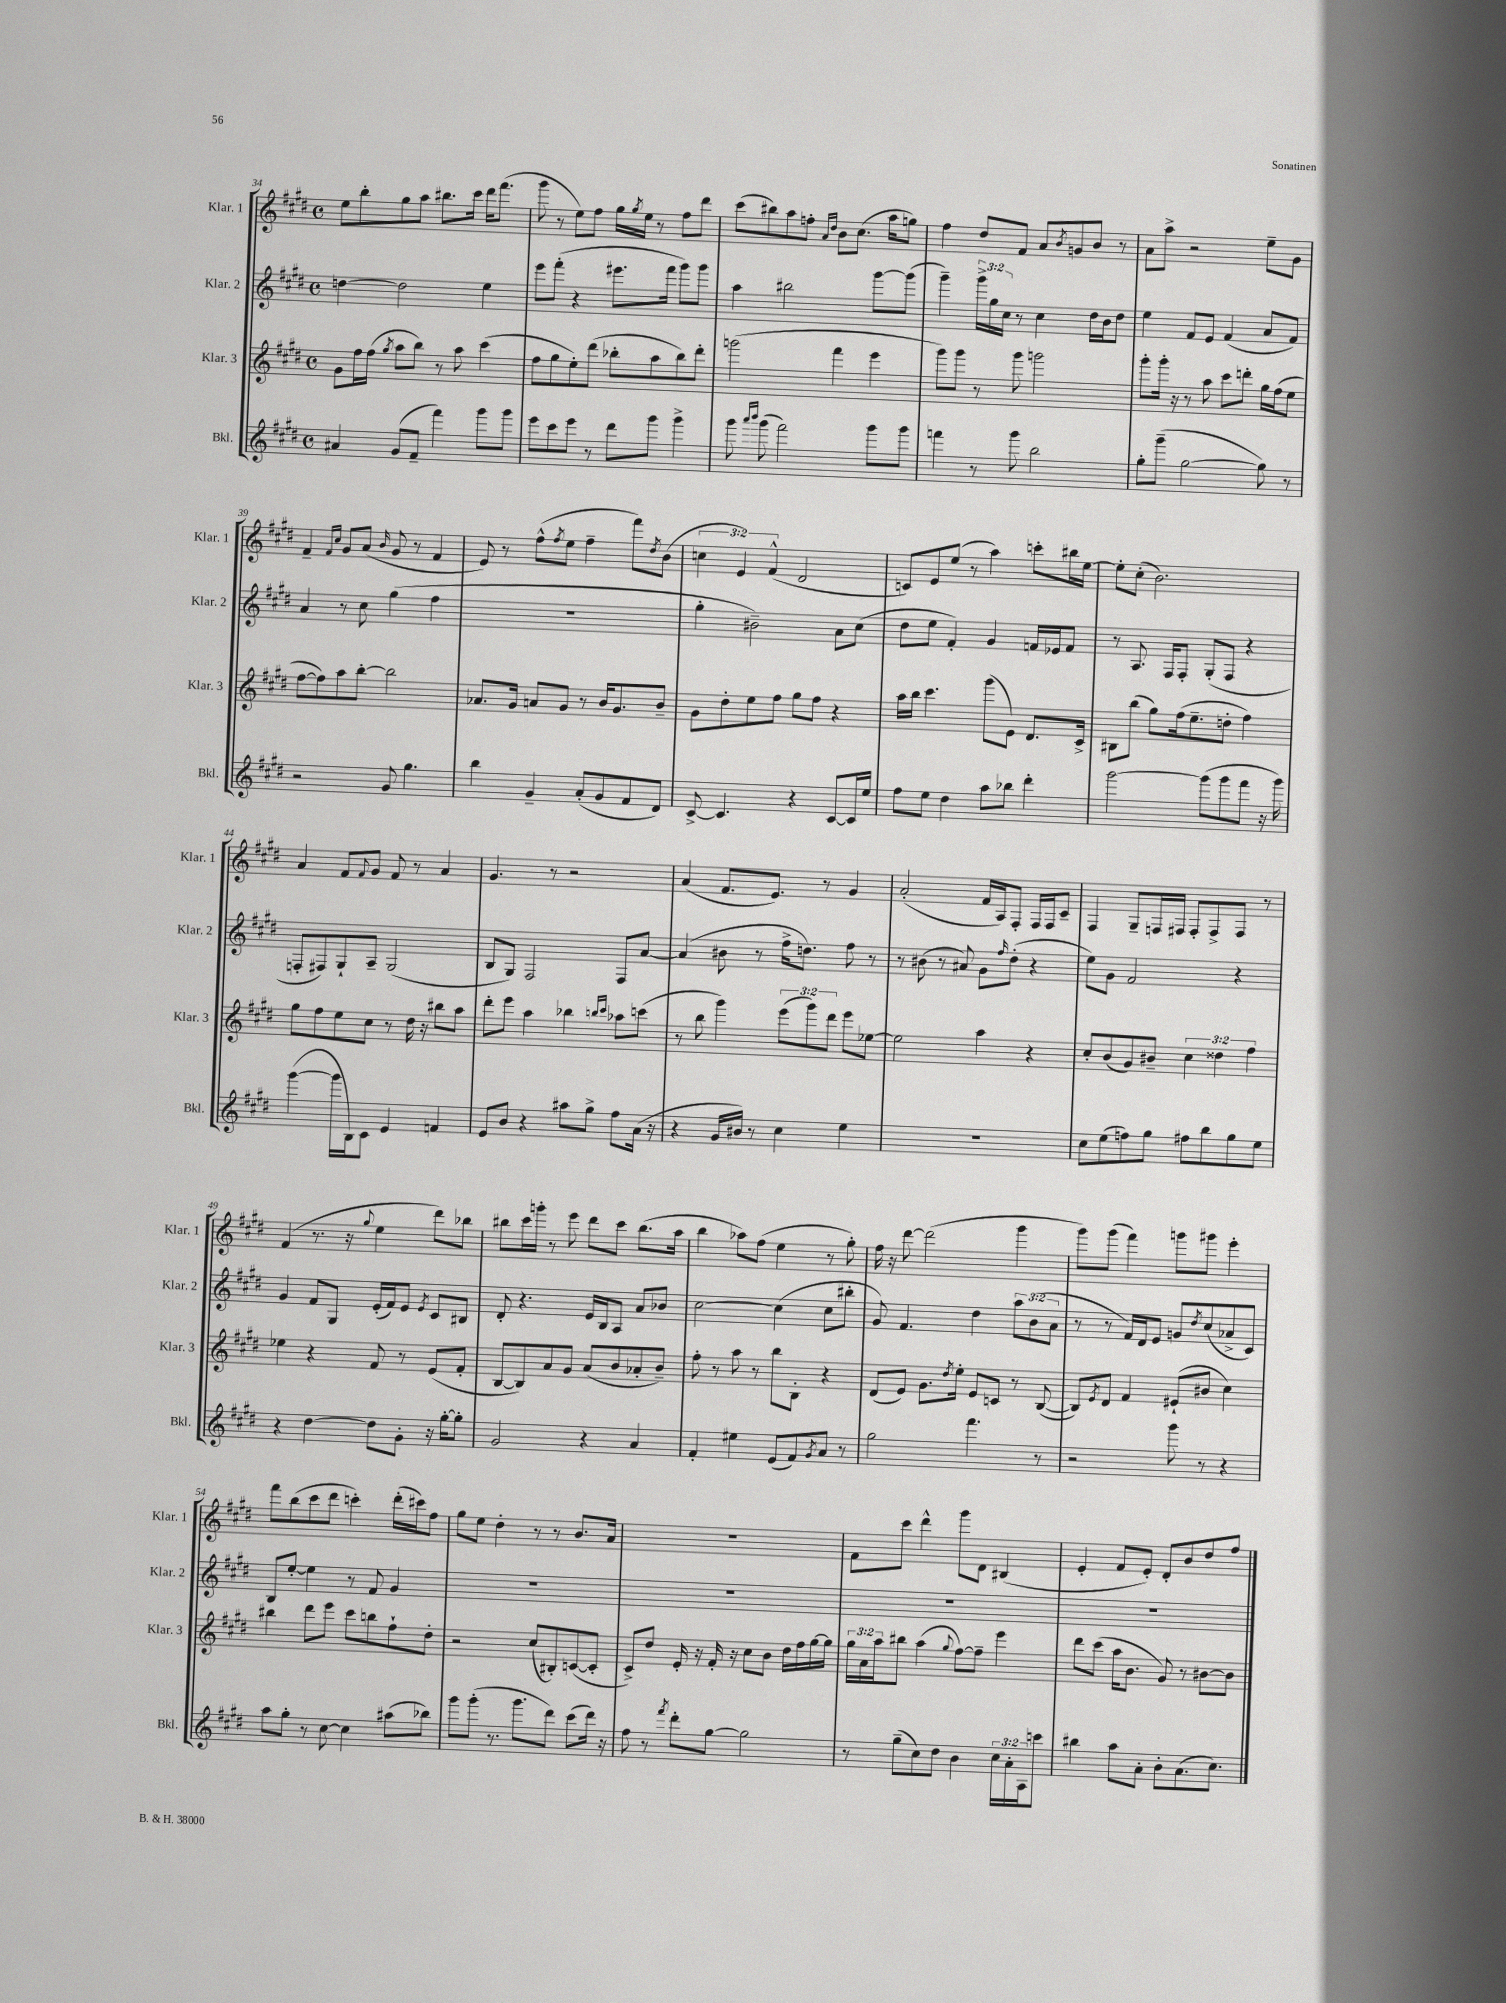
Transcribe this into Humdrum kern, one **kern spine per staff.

**kern	**kern	**kern	**kern
*part4	*part3	*part2	*part1
*staff4	*staff3	*staff2	*staff1
*I"Bkl.	*I"Klar. 3	*I"Klar. 2	*I"Klar. 1
*I'Bkl.	*I'Klar. 3	*I'Klar. 2	*I'Klar. 1
*clefG2	*clefG2	*clefG2	*clefG2
*k[f#c#g#d#]	*k[f#c#g#d#]	*k[f#c#g#d#]	*k[f#c#g#d#]
*M4/4	*M4/4	*M4/4	*M4/4
*met(c)	*met(c)	*met(c)	*met(c)
=34	=34	=34	=34
4a#X/	8g#\L	[4ddn\	8ee\L
.	16ff#\L	.	8bb'\
.	(16ff#\JJ	.	.
.	8qgg#/	.	.
(8g#/L	8aa\L	2dd\]	8gg#\
8f#~/J	8bb\J)	.	8aa\J
4fff#\)	8r	.	8.bb#X\L
.	8aa\	.	.
.	.	.	16ccc#\Jk
8ggg#\L	(4ccc#\	4ee\	16ddd#\KL
.	.	.	(8.fff#\J
8ggg#\J	.	.	.
=35	=35	=35	=35
8eee\L	8ff#\L	8eee\L	8ggg#\
8ccc#\	8gg#\	(8fff#'\J	8r
8eee\J	8ee'\)	4r	8ee\L)
8r	(8ddd#\J	.	8ff#\J
8ddd#\L	8bb-X'\L	8.eee#X\L	16gg#\LL
.	.	.	8qgg#/
.	.	.	16ee\JJ
8ggg#\J	8aa\	.	8r
.	.	16fff#\Jk	.
4ggg#^\	8bb-\)	8ggg#\L)	8ff#\L
.	8ddd#'\J	8ggg#\J	8ddd#\J
=36	=36	=36	=36
8ggg#\	(2gggn\	4aa\	(8ccc#\L
16qqaaa/LL	.	.	.
16qqbbb/JJ	.	.	.
(8ggg#\	.	.	8bb#X\)
2fff#\)	.	2bb#X\	8aa\
.	.	.	8ffn'\J
.	.	.	16qqa/LL
.	.	.	16qqdd#/JJ
.	4fff#\	.	8b\L
.	.	.	(8.cc#\J
8ggg#\L	4eee\	[8ggg#\L	.
.	.	.	16aa\KL
8ggg#\J	.	(8ggg#\J]	8ggn\J)
=37	=37	=37	=37
4fffn\	8ggg#\L)	4ggg#~\)	4ff#\
.	8ggg#\J	.	.
8r	8r	24ggg#^\LL	8dd#/L
.	.	24gg#\	.
.	.	24cc#\JJ	.
8ggg#\	8ggg#\	8r	8f#/J
2bb\	2gggn\	4cc#\	8a/L
.	.	.	8qb/
.	.	.	8gn/
.	.	16dd#\LL	8b/J
.	.	16b\J	.
.	.	8dd#\J	8r
=38	=38	=38	=38
8gg#'\L	8ggg#'\L	4ee\	8a\L
(8ggg#~\J	16ggg#'\Jk	.	8aa^\J
.	16r	.	.
[2gg#\	8r	8f#/L	2r
.	8aa\	8e/J	.
.	8ccc#\L	(4f#/	.
.	8dddn'\J	.	.
8gg#\])	16gg#\LL	8a/L	8ee~\L
.	(16ff#\J	.	.
8r	8ee\J	8f#/J)	8g#\J
!!LO:LB:g=z
=39	=39	=39	=39
2r	[8ff#\L	4a/	4f#~/
.	8ff#\])	.	.
.	.	.	16qqf#/LL
.	.	.	16qqcc#/JJ
.	8aa\	8r	8g#/L
.	[8bb'\J	8cc#\	(8a/J
.	.	.	16qqb/
8g#/	2bb\]	(4gg#\	8g#/
4.gg#\	.	.	8r
.	.	4ff#\	4f#/
=40	=40	=40	=40
4bb\	8.a-X/L	1r	8e/)
.	.	.	8r
.	16g#/Jk	.	.
4g#~/	8an/L	.	(8ff#^^\L
.	.	.	8qff#/
.	8g#/J	.	8ee\J
(8a'/L	8r	.	4ff#~\
8g#/	16b/KL	.	.
.	8.g#/	.	.
8f#/	.	.	8fff#\L)
.	.	.	8qdd#/
8d#/J)	8b~/J	.	(8b\J
=41	=41	=41	=41
[8c#^/	8g#\L	4gg#'\	6ccn\
4.c#/]	8dd#'\	.	.
.	.	.	6e/)
.	8ee\	2b#X~\)	.
.	.	.	(6f#^^/
.	8ff#\J	.	.
4r	8gg#\L	.	2d#/
.	8ff#\J	.	.
[8c#/L	4r	8a\L	.
16c#/L]	.	(8cc#\J	.
16ee/JJ	.	.	.
=42	=42	=42	=42
8ff#\L	16aa\LL	8dd#\L	8cn/L)
.	16bb\JJ	.	.
8ee\J	4.ccc#\	8ee\J	8e/
4dd#\	.	4f#'/)	(8ee/J
.	.	.	8r
8aa\L	(8ggg#\L	4g#/	4aa\)
8bb-X\J	8e\J)	.	.
4ddd#'\	8.d#/L	16fn/LL	8cccn'\L
.	.	16e-X/J	.
.	.	8f/J	16bb#X\L
.	16c#^/Jk	.	[16ee\JJ
=43	=43	=43	=43
[2ggg#\	8B#X\L	8r	8ee'\L]
.	(8bb\J	8.A/	(8cc#'\J
.	8gg#\L)	.	2.b\)
.	.	16F#/KL	.
.	(16ff#\k	8F#'/J	.
.	8.ee~\	.	.
(8ggg#\L]	.	(8G#'/L	.
8ggg#\	8ddn'\J	8F#/J	.
8fff#\J	4ff#\)	4r	.
16r	.	.	.
16ggg#\)	.	.	.
!!LO:LB:g=z
=44	=44	=44	=44
([4ggg#\	8gg#\L	8Fn'/L	4a/
.	8ff#\	8F#X/)	.
16ggg#\LL]	8ee\	8G#`/	8f#/L
16B\J)	.	.	.
.	.	.	8qqf#/
8c#\J	8cc#\J	8A~/J	8g#/J
4e/	8r	(2G#/	8f#/
.	16dd#\	.	8r
.	16r	.	.
4fn/	8bb#X\L	.	4a/
.	8aa\J	.	.
=45	=45	=45	=45
8e/L	8ddd#'\L	8B/L	4.g#/
8b/J	8eee\J	8G#/J)	.
4r	4aa\	2F#/	.
.	.	.	8r
8aa#X\L	4bb-X\	.	2r
8gg#^\J	.	.	.
.	16qqbbn/LL	.	.
.	16qqccc#/JJ	.	.
8ff#\L	8aa-X\L	8F#/L	.
(16a\Jk	(8cccn\J	[8a/J	.
16r	.	.	.
=46	=46	=46	=46
4r	8r	(4a/]	(4a/
.	8bb\	.	.
16g#/LL	4ggg#\)	8b#X\	8.f#/L
16b#X/JJ)	.	.	.
8r	.	8r	.
.	.	.	8.e/J)
4cc#\	(12eee\L	16ff#^\KL	.
.	.	8.ddn\J)	.
.	12ggg#\)	.	.
.	.	.	8r
.	12ddd#\J	.	.
4ee\	8eee\L	8ff#\	4g#/
.	[8ee-X\J	8r	.
=47	=47	=47	=47
1r	2ee-\]	8r	(2a'/
.	.	(8b#X\	.
.	.	8r	.
.	.	8a#X/)	.
.	4aa\	8g#\L	16f#/LL
.	.	.	16A/J)
.	.	16qqff#/	.
.	.	(8dd#'\J	8F#'/J
.	4r	4r	16F#/LL
.	.	.	16F#/J
.	.	.	8c#~/J
=48	=48	=48	=48
8cc#\L	8cc#'/L	8ee\L)	4F#/
(8ee\	(8b/	8g#\J	.
8ffn\)	8g#/)	2f#/	8G#~/L
8gg#\J	8b#X~/J	.	16Fn/L
.	.	.	16F#X/JJ
8ff#X\L	6cc#\	.	8F#'/L
8bb\	.	.	8F#^/
.	6dd##X\	.	.
8gg#\	.	4r	8F#/J
.	6ff#\	.	.
8ee\J	.	.	8r
!!LO:LB:g=z
=49	=49	=49	=49
4r	4ee-X\	4g#/	(4f#/
[4dd#\	4r	8f#/L	8.r
.	.	8G#/J	.
.	.	.	16r
.	.	.	8qqgg#/
8dd#\L]	8f#/	(16e'/LL	4ee\
.	.	16f#/J)	.
8g#'\J	8r	8e/J	.
.	.	8qe/	.
16r	(8e/L	8c#/L	8ddd#\L)
[16gg#'\KL	.	.	.
8gg#'\J]	8f#'/J	8B#X/J	8bb-X\J
=50	=50	=50	=50
2g#/	[8B/L	8d#'/	8bb#X\L
.	8B/])	4.r	16ccc#\L
.	.	.	16gggn'\JJ
.	8a/	.	8r
.	8g#/J	.	8eee\
4r	(8a/L	16e/LL	8ddd#\L
.	.	16B/J	.
.	8b/	8A/J	8ccc#\J
4a/	8a-X'/	8a/L	(8.bb#\L
.	8b~/J)	8b-X/J	.
.	.	.	16aa\Jk
=51	=51	=51	=51
4f#'/	8ff#'\	[2cc#\	4bb\
.	8r	.	.
4ee#X\	8aa\	.	8aa-X\L)
.	8r	.	(8ff#\J
(8e/L	8bb\L	(4cc#\]	4ee\
8f#/)	8B'\J	.	.
8qg#/	.	.	.
8a/J	4r	8cc#\L	8r
8r	.	8bb#X'\J	8gg#'\)
=52	=52	=52	=52
2gg#\	(8d#/L	8g#/)	16ff#\
.	.	.	16r
.	8e/J)	4.f#/	[8ddd#\
.	8.g#\L	.	(2ddd#\]
.	8qdd#/	.	.
.	16ee'\Jk	.	.
4.fff#\	8e/L	4dd#\	.
.	8cn/J	.	.
.	8r	12aa\L	4ggg#\
.	.	(12b\	.
8r	([8B/	.	.
.	.	12a\J	.
=53	=53	=53	=53
2r	8B/L])	8r	8ggg#\L)
.	8qe/	.	.
.	8d#/J	8r	(8ggg#\J
.	4f#/	16f#/LL)	4fff#\)
.	.	16d#/J	.
.	.	8e/J	.
8ggg#\	(8e#X`/L	8gn/L	8gggn\L
.	.	8qdd#/	.
8r	8b#X/J	(8cc#/	8ggg#X\J
4r	4cc#\)	8a-X^/	4eee'\
.	.	8c#/J)	.
!!LO:LB:g=z
=54	=54	=54	=54
8aa\L	4bb#X\	8B/L	8fff#\L
8gg#'\J	.	[8ee'/J	(8bb\
8r	8ddd#\L	4ee\]	8ccc#\
[8cc#\	8eee\J	.	8ddd#\J
4cc#\]	8ccc#\L	8r	4cccn'\)
.	8bbn\	8f#/	.
(8aa#X\L	8ff#`\	4g#/	(16ddd#'\LL
.	.	.	16ccc#X\J)
8bb-X\J)	8dd#'\J	.	8ff#\J
=55	=55	=55	=55
8ggg#\L	2r	1r	8gg#\L
(8ggg#'\J	.	.	8ee\J
8.r	.	.	4dd#'\
8.ggg#\L	.	.	.
.	(8cc#/L	.	8r
8ddd#\J)	8B#X'/)	.	8r
(8ccc#\L	([8cn/	.	8.b/L
16ddd#\Jk)	8c'/J]	.	.
16r	.	.	16a/Jk
=56	=56	=56	=56
8ff#\	8c#^/L)	1r	1r
8r	8dd#/J	.	.
8qfff#/	.	.	.
8ddd#'\L	16e'/	.	.
.	16r	.	.
[8gg#\J	16f#'/	.	.
.	16r	.	.
2gg#\]	8cc#\L	.	.
.	8b\J	.	.
.	16dd#\LL	.	.
.	16ff#\	.	.
.	[16gg#\	.	.
.	16gg#\JJ]	.	.
=57	=57	=57	=57
8r	24gg#\LL	1r	8f#\L
.	24a\	.	.
.	24aa\J	.	.
(8gg#~\L	8bb#X\J	.	8ccc#\J
8cc#\)	(4aa\	.	4ddd#^^\
8dd#\J	.	.	.
.	8qqgg#/	.	.
4b\	[8ff#\L)	.	8ggg#\L
.	8ff#~\J]	.	8d#\J
24cc#\LL	4eee\	.	(4B#X/
24a'\	.	.	.
24A\J	.	.	.
8cccn\J	.	.	.
=58	=58	=58	=58
4bb#X\	8ddd#\L	1r	4e'/
.	(8ccc#\J	.	.
8aa\L	16aa\KL	.	8f#/L
.	8.b\J	.	.
8a'\J	.	.	8e'/J)
8b'\L	8g#/)	.	8d#'/L
(8.a\	8r	.	8b/
.	[8b#X\L	.	8dd#/
8.cc#\J)	.	.	.
.	8b#\J]	.	8ff#/J
==	==	==	==
*-	*-	*-	*-
